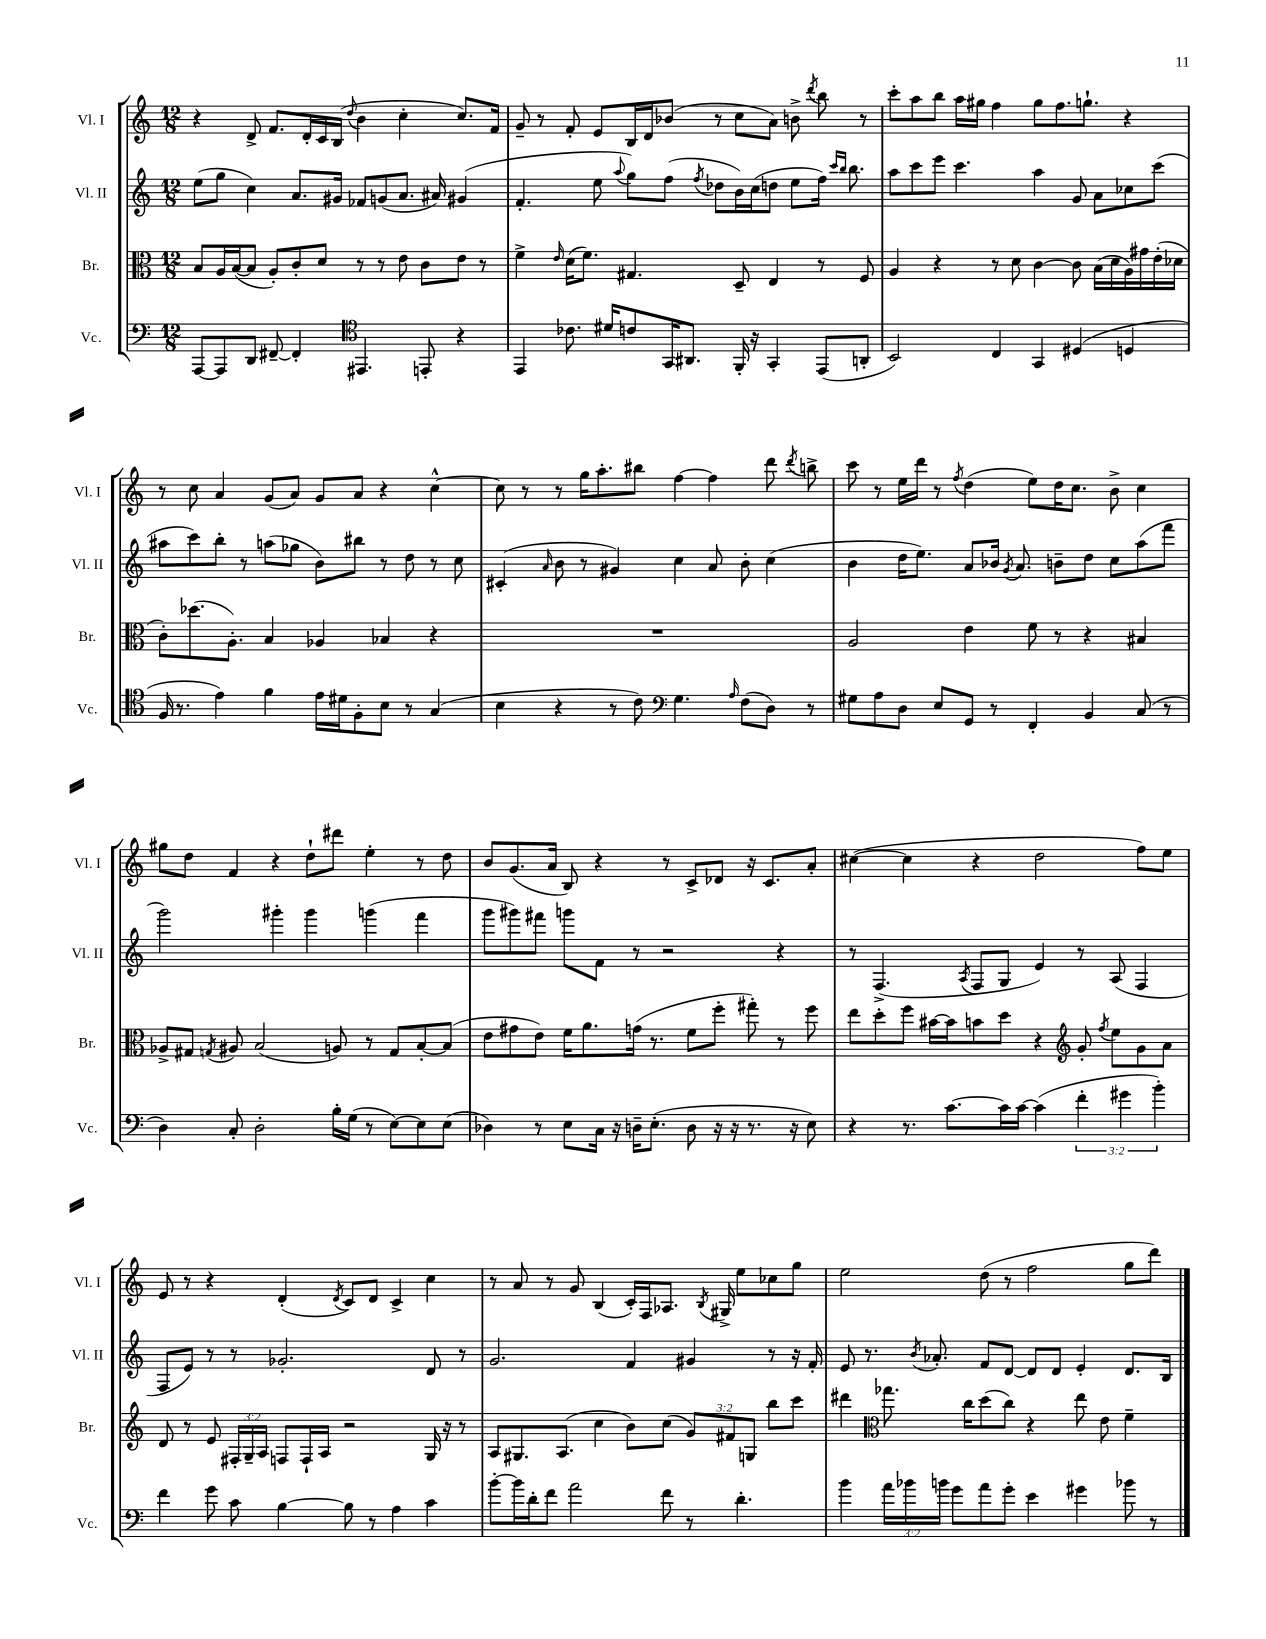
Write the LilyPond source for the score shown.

<<
\new StaffGroup <<
\new Staff = "s0" \with { instrumentName = "Vl. I" shortInstrumentName = "Vl. I" } {
    \clef treble \key c \major \numericTimeSignature \time 12/8
    \autoBeamOff r4 d'8-> f'8.[ d'16-. c'16 b16]( \appoggiatura { d''8 } b'4 c''4-. c''8.[) f'16] |
    g'8-- r8 f'8-. e'8[ b16 d'16 bes'8]( r8 c''8[ a'8]) b'8-> \acciaccatura { d'''8 } b''8 r8 |
    c'''8[-. a''8 b''8] a''16[ gis''16] f''4 gis''8[ f''8. g''8.]-! r4 |
    r8 c''8 a'4 g'8[( a'8]) g'8[ a'8] r4 c''4~-^ |
    c''8 r8 r8 g''16[ a''8.-. bis''8] f''4~ f''4 d'''8 \acciaccatura { d'''8 } b''8-> |
    c'''8 r8 e''16[ d'''16] r8 \acciaccatura { f''8 } d''4( e''8[) d''16 c''8.] b'8-> c''4 |
    gis''8[ d''8] f'4 r4 d''8[-! dis'''8] e''4-. r8 d''8 |
    b'8[ g'8.( a'16] b8) r4 r8 c'8[-> des'8] r16 c'8.[ a'8]-. |
    cis''4~( cis''4 r4 d''2 f''8[) e''8] |
    e'8 r8 r4 d'4-.( \acciaccatura { d'8 } c'8[) d'8] c'4-> c''4 |
    r8 a'8 r8 g'8 b4( c'16[-.) f16 aes8.] \acciaccatura { b8 } gis16-> e''8[ ces''8 g''8] |
    e''2 d''8( r8 f''2 g''8[ d'''8]) \bar "|." |
}
\new Staff = "s1" \with { instrumentName = "Vl. II" shortInstrumentName = "Vl. II" } {
    \clef treble \key c \major \numericTimeSignature \time 12/8
    \autoBeamOff e''8[( g''8] c''4) a'8.[ gis'16] fes'8[ g'8( a'8.] ais'16) gis'4( |
    f'4.-. e''8 \appoggiatura { a''8 } g''8[) f''8]( \acciaccatura { f''8 } des''8[ b'16) c''16( d''8] e''8[ f''16]) \grace { c'''16[ b''16] } b''8. |
    a''8[ c'''8 e'''8] c'''4. a''4 g'8 a'8[ ces''8 c'''8]( |
    ais''8[ c'''8) b''8]-. r8 a''8[( ges''8] b'8[) bis''8] r8 d''8 r8 c''8 |
    cis'4-.( \grace { a'16 } b'8 r8 gis'4) c''4 a'8 b'8-. c''4( |
    b'4 d''16[ e''8.]) a'8[ bes'16] \acciaccatura { g'8 } a'8. b'8[-- d''8] c''8[ a''8( f'''8] |
    g'''2) gis'''4-. gis'''4 g'''4( f'''4 |
    g'''8[ gis'''8) fis'''8] g'''8[ f'8] r8 r2 r4 |
    r8 f4.->( \acciaccatura { a8 } f8[ g8] e'4) r8 a8( f4 |
    f8[ e'8]) r8 r8 ges'2.-. d'8 r8 |
    g'2. f'4 gis'4 r8 r16 f'16-. |
    e'8 r8. \acciaccatura { b'8 } aes'8.-. f'8[ d'8]~ d'8[ d'8] e'4-. d'8.[ b16] \bar "|." |
}
\new Staff = "s2" \with { instrumentName = "Br." shortInstrumentName = "Br." } {
    \clef alto \key c \major \numericTimeSignature \time 12/8 \override Staff.TupletNumber.text = #tuplet-number::calc-fraction-text
    \autoBeamOff b8[ a16 b16~( b8] a8[-.) c'8-. d'8] r8 r8 e'8 c'8[ e'8] r8 |
    f'4-> \grace { e'16 } d'16[( f'8.]) gis4. d8-- e4 r8 f8 |
    a4 r4 r8 d'8 c'4~ c'8 b16[( d'16 a16) gis'16 e'16-.( des'16] |
    c'8[-.) des''8.( a8.]-.) b4 aes4 bes4 r4 |
    R1. |
    a2 e'4 f'8 r8 r4 bis4 |
    aes8[-> gis8] \acciaccatura { g8 } ais8 b2( a8) r8 g8[ b8~-. b8]( |
    e'8[ gis'8 e'8]) f'16[ a'8. g'16]( r8. f'8[ f''8]-. gis''8-.) r8 f''8 |
    e''8[ d''8-. f''8] bis'16[~ bis'16 b'8 d''8] r4 \clef treble g'8-. \acciaccatura { f''8 } e''8[ g'8 a'8] |
    d'8 r8 e'8 \tuplet 3/2 { fis16[-. g16-- a16] } f8[ f16-! a16] r2 g16 r16 r8 |
    a8[ gis8. a8.]( c''4 b'8[) c''8]( \tuplet 3/2 { g'8[) fis'8 g8] } b''8[ c'''8] |
    dis'''4 \clef alto ges''8. c''16[ d''8( c''8]) r4 e''8 e'8 f'4-- \bar "|." |
}
\new Staff = "s3" \with { instrumentName = "Vc." shortInstrumentName = "Vc." } {
    \clef bass \key c \major \numericTimeSignature \time 12/8 \override Staff.TupletNumber.text = #tuplet-number::calc-fraction-text
    \autoBeamOff a,,8[~ a,,8 d,8] fis,8~-- fis,4-. \clef tenor eis,4. e,8-. r4 |
    e,4 ces'8. dis'16[ c'8 g,16 ais,8.] f,16-. r16 g,4-. e,8[( a,8]-. |
    b,2) c4 g,4 dis4( d4 |
    f16 r8. e'4) f'4 e'16[ dis'16 f8-. b8] r8 g4( |
    b4 r4 r8 c'8) \clef bass g4. \grace { a16 } f8[( d8]) r8 |
    gis8[ a8 d8] e8[ g,8] r8 f,4-. b,4 c8( r8 |
    d4) c8-. d2-. b16[-. g16]( r8 e8[~) e8 e8]( |
    des4) r8 e8[ c16] r16 d16[-- e8.]-.( d8 r16 r16 r8. r16 e8) |
    r4 r8. c'8.[~ c'16 c'16]~ c'4( \tuplet 3/2 { f'4-. gis'4 b'4-.) } |
    f'4 g'8 c'8 b4~ b8 r8 a4 c'4 |
    b'8[~-. b'16 d'16-. f'8] a'2 f'8 r8 d'4.-. |
    b'4 \tuplet 3/2 { a'16[ bes'16 b'16] } g'8[ a'8 g'8]-. e'4 gis'4 bes'8 r8 \bar "|." |
}
>>
>>
\layout { \context { \Score \remove "Bar_number_engraver" } }
